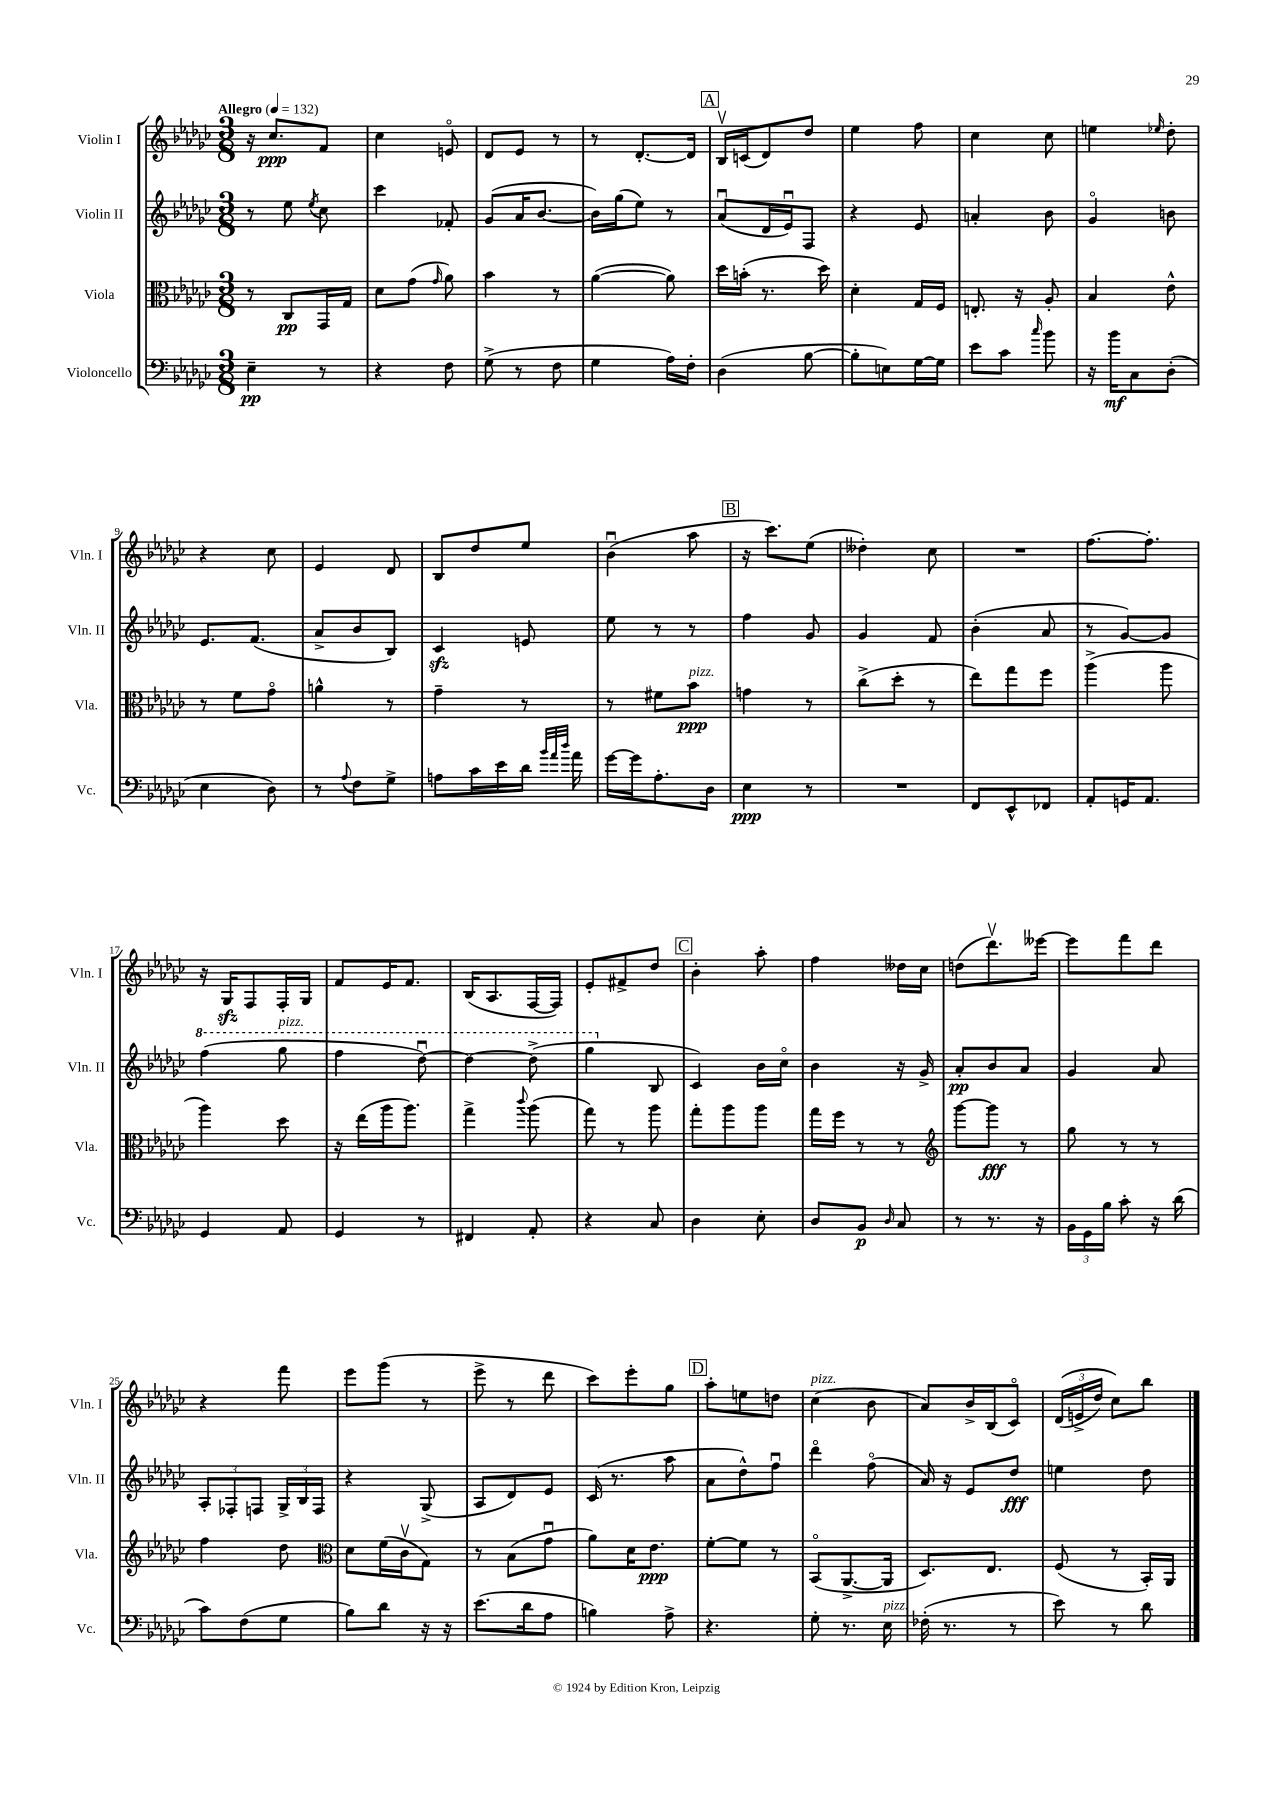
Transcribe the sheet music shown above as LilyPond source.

<<
\new StaffGroup <<
\new Staff = "s0" \with { instrumentName = "Violin I" shortInstrumentName = "Vln. I" } {
    \clef treble \key ges \major \numericTimeSignature \time 3/8 \tempo "Allegro" 4 = 132
    \autoBeamOff r16 ces''8.[\ppp f'8] |
    ces''4 e'8\flageolet |
    des'8[ ees'8] r8 |
    r8 des'8.[~-. des'16] |
    \mark \markup { \box "A" } bes16[\upbow c'16( des'8) des''8] |
    ees''4 f''8 |
    ces''4 ces''8 |
    e''4 \grace { ees''16 } des''8-. |
    r4 ces''8 |
    ees'4 des'8 |
    bes8[ des''8 ees''8] |
    bes'4\downbow( aes''8 |
    \mark \markup { \box "B" } r16 ces'''8.[) ees''8]( |
    deses''4-.) ces''8 |
    R4. |
    f''8.[~ f''8.]-. |
    r16 ges16[\sfz f8 f16-. ges16] |
    f'8[ ees'16 f'8.] |
    bes16[( aes8. f16~ f16]) |
    ees'8[-. fis'8-> des''8] |
    \mark \markup { \box "C" } bes'4-. aes''8-. |
    f''4 deses''16[ ces''16] |
    d''8[( des'''8.\upbow) eeses'''16]~ |
    eeses'''8[ f'''8 des'''8] |
    r4 f'''8 |
    ees'''8[ ges'''8]( r8 |
    ees'''8-> r8 des'''8 |
    ces'''8[) ees'''8-. ges''8] |
    \mark \markup { \box "D" } aes''8[-. e''8 d''8] |
    ces''4^\markup { \italic "pizz." }( bes'8 |
    aes'8[) bes'16-> bes16( ces'8]\flageolet) |
    \tuplet 3/2 { des'16[(\( e'16-> des''16]) } ces''8[\) bes''8] \bar "|." |
}
\new Staff = "s1" \with { instrumentName = "Violin II" shortInstrumentName = "Vln. II" } {
    \clef treble \key ges \major \numericTimeSignature \time 3/8
    \autoBeamOff r8 ees''8 \acciaccatura { ees''8 } ces''8 |
    ces'''4 fes'8-. |
    ges'8[( aes'16 bes'8.]~ |
    bes'16[) ges''16( ees''8]) r8 |
    \mark \markup { \box "A" } aes'8[\downbow( des'16 ees'16\downbow) f8] |
    r4 ees'8 |
    a'4-. bes'8 |
    ges'4\flageolet b'8 |
    ees'8.[ f'8.]( |
    aes'8[-> bes'8 bes8]) |
    ces'4\sfz e'8 |
    ees''8 r8 r8 |
    \mark \markup { \box "B" } f''4 ges'8 |
    ges'4 f'8 |
    bes'4-.( aes'8 |
    r8 ges'8[~) ges'8] |
    \ottava #1 f'''4( ges'''8^\markup { \italic "pizz." } |
    f'''4 des'''8~\downbow) |
    des'''4~ des'''8->( |
    ges'''4 \ottava #0 bes8 |
    \mark \markup { \box "C" } ces'4) bes'16[ ces''16]\flageolet |
    bes'4 r16 ges'16-> |
    aes'8[-.\pp bes'8 aes'8] |
    ges'4 aes'8 |
    \tuplet 3/2 { aes8[-. fes8-. f8] } \tuplet 3/2 { ges16[-> bes16 f16] } |
    r4 ges8->( |
    aes8[ des'8) ees'8] |
    ces'16( r8. aes''8 |
    \mark \markup { \box "D" } aes'8[ des''8-^) f''8]\downbow |
    des'''4\flageolet f''8\flageolet( |
    aes'16) r16 ees'8[ des''8]\fff |
    e''4 des''8 \bar "|." |
}
\new Staff = "s2" \with { instrumentName = "Viola" shortInstrumentName = "Vla." } {
    \clef alto \key ges \major \numericTimeSignature \time 3/8
    \autoBeamOff r8 ces8[\pp ges,16 ges16] |
    des'8[ ges'8]( \grace { ges'16 } aes'8) |
    bes'4 r8 |
    aes'4~( aes'8) |
    \mark \markup { \box "A" } des''16[ b'16]-.( r8. des''16) |
    des'4-. ges16[ f16] |
    e8.-. r16 aes8-. |
    bes4 ees'8-^ |
    r8 f'8[ ges'8]\flageolet |
    a'4-^ r8 |
    ges'4-- r8 |
    r8 fis'8[ bes'8]\ppp^\markup { \italic "pizz." } |
    \mark \markup { \box "B" } g'4 r8 |
    ces''8[->( des''8]-. r8 |
    ees''8[) ges''8 f''8] |
    aes''4->( aes''8 |
    aes''4) des''8 |
    r16 ees''16[( aes''16 aes''8.]) |
    ges''4-> \appoggiatura { ces'''8 } aes''8( |
    ges''8) r8 aes''8 |
    \mark \markup { \box "C" } ges''8[-. aes''8 aes''8] |
    ges''16[ f''16] r8 r8 |
    \clef treble ges'''8[~ ges'''8]\fff r8 |
    ges''8 r8 r8 |
    f''4 des''8 |
    \clef alto des'8[ f'16( ces'16\upbow ges8]) |
    r8 bes8[( ges'8]\downbow |
    aes'8[) des'16 ees'8.]\ppp |
    \mark \markup { \box "D" } f'8[~-. f'8] r8 |
    bes,8[\flageolet( aes,8.~-> aes,16] |
    des8.[) ees8.] |
    f8( r8 bes,16[-.) aes,16] \bar "|." |
}
\new Staff = "s3" \with { instrumentName = "Violoncello" shortInstrumentName = "Vc." } {
    \clef bass \key ges \major \numericTimeSignature \time 3/8
    \autoBeamOff ees4--\pp r8 |
    r4 f8 |
    ges8->( r8 f8 |
    ges4 aes16[) f16]-. |
    \mark \markup { \box "A" } des4( bes8~ |
    bes8[-. e8) ges16~ ges16] |
    ees'8[ ces'8] \grace { ces''16 } bes'8 |
    r16 bes'16[\mf ces8 des8]-.( |
    ees4 des8) |
    r8 \appoggiatura { aes8 } f8[ ges8]-> |
    a8[ ces'16 ees'16 des'16] \grace { bes'32[ aes'32 des''32] } aes'16 |
    ges'16[~ ges'16 aes8.-. des16] |
    \mark \markup { \box "B" } ees4\ppp r8 |
    R4. |
    f,8[ ees,8-^ fes,8] |
    aes,8[-. g,16 aes,8.] |
    ges,4 aes,8 |
    ges,4 r8 |
    fis,4 aes,8-. |
    r4 ces8 |
    \mark \markup { \box "C" } des4 ees8-. |
    des8[ bes,8]\p \grace { des16 } ces8 |
    r8 r8. r16 |
    \tuplet 3/2 { bes,16[ ges,16 bes16] } ces'8-. r16 des'16( |
    ces'8[) f8( ges8] |
    bes8[) des'8] r16 r16 |
    ees'8.[( des'16 aes8] |
    b4) aes8-> |
    \mark \markup { \box "D" } r4. |
    ges8-. r8. ees16^\markup { \italic "pizz." } |
    fes16-.( r8. r8 |
    ees'8) r8 des'8 \bar "|." |
}
>>
>>
